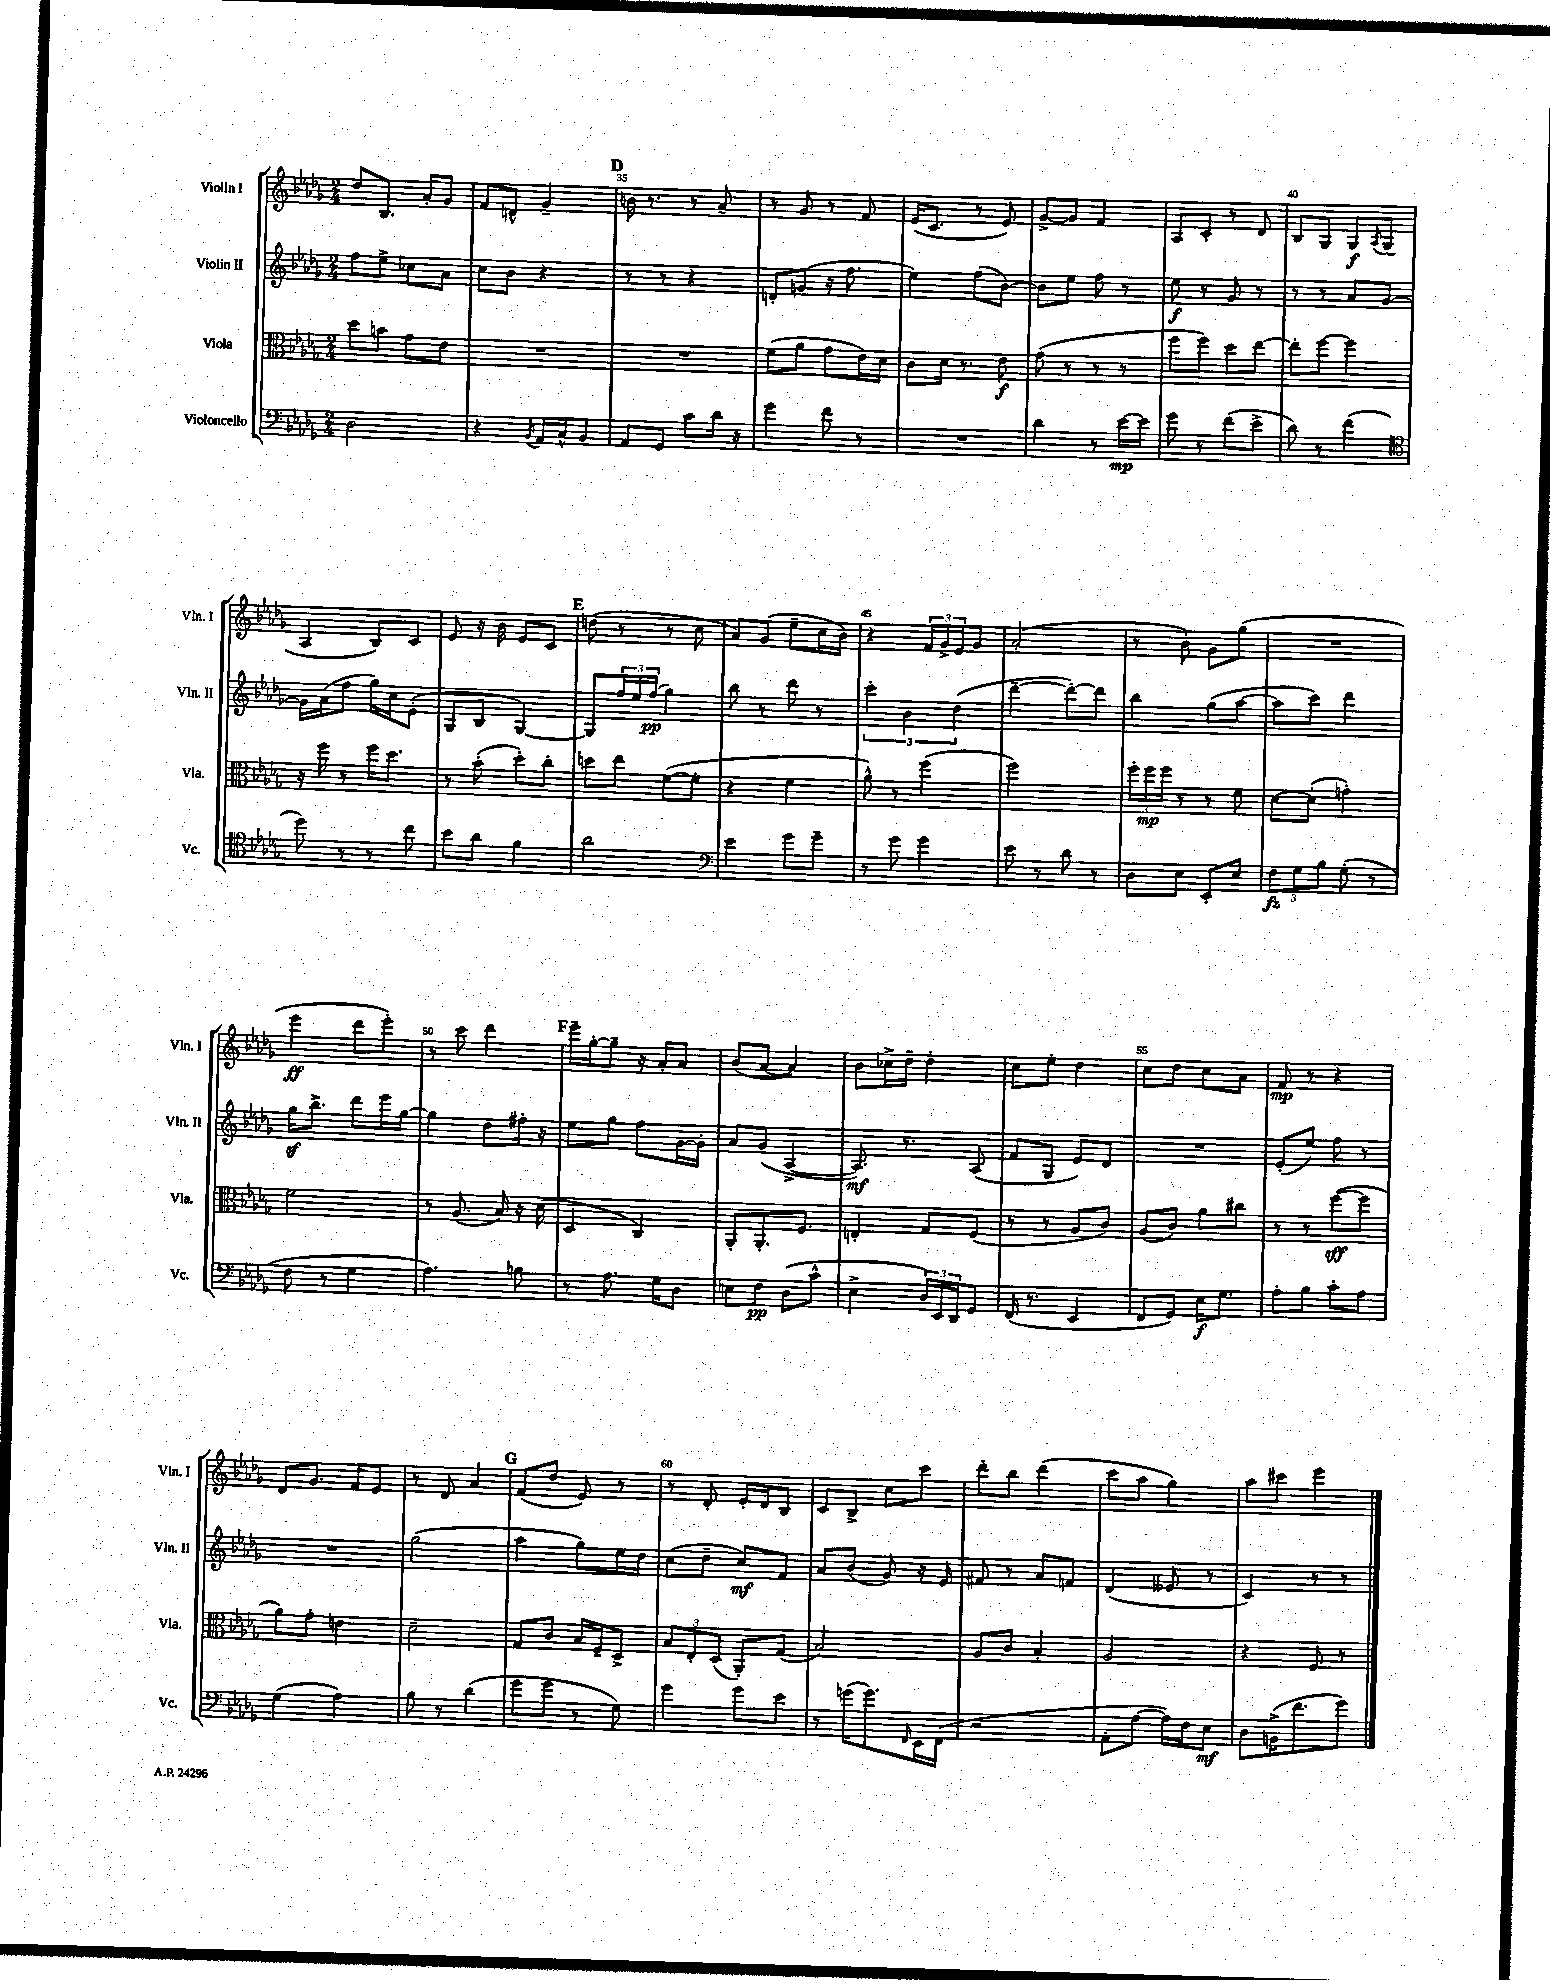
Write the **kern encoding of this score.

**kern	**kern	**kern	**kern
*staff4	*staff3	*staff2	*staff1
*clefF4	*clefC3	*clefG2	*clefG2
*k[b-e-a-d-g-]	*k[b-e-a-d-g-]	*k[b-e-a-d-g-]	*k[b-e-a-d-g-]
*M2/4	*M2/4	*M2/4	*M2/4
2D-	8dd-	8ff	8dd-
.	8b	8ee-^	8.B-
.	8g-	8cc-	.
.	.	.	16a-'
.	8e-	8a-	8g-
=	=	=	=
4r	2r	8cc	8f
.	.	8b-	8d^^
8qBB-	.	.	.
16AA-	.	4r	4g-~
16C^^	.	.	.
8BB-	.	.	.
=	=	=	=
8AA-	2r	8r	16b
.	.	.	8.r
8GG-	.	8r	.
8c	.	4r	8r
16d-	.	.	8a-~
16r	.	.	.
=	=	=	=
4g-	(8f	8d'	8r
.	8a-	(8g	8g-
8f	8g-	16r	8r
.	.	8.ff	.
8r	16e-)	.	8f
.	16d-	.	.
=	=	=	=
2r	8c	4ee-)	(16e-
.	.	.	8.c
.	16d-	.	.
.	8.r	.	.
.	.	(8ff	8r
.	8e-	[8b-)	8e-)
=	=	=	=
4d-	(8g-	8b-]	[8g-^
.	8r	8ee-	8g-]
8r	8r	8ff	4f
[16e-	8r	8r	.
16e-]	.	.	.
=	=	=	=
8g-	8ff	8ee-	8A-
8r	8ff)	8r	8c'
(8f	8dd-	8g-	8r
8e-^	[8ee-	8r	8d-
=	=	=	=
8d-)	8ee-']	8r	8B-
8r	[8ff	8r	8G-
(4f	4ff]	8a-	8G-
.	.	.	8qA-
.	.	[8g-	(8G-
=	=	=	=
*clefC4	*	*	*
8dd-)	16r	16g-]	4A-
.	16ff	(16a-	.
8r	8r	8ff	.
8r	16ff	16gg-)	8B-)
.	8.dd-	16cc	.
8cc	.	(8e-'	8c
=	=	=	=
8b-	8r	8G-	8e-
8a-	(8b-'	8B-	16r
.	.	.	16b-
4f	8dd-')	[4G-)	8e-
.	8cc'	.	8c
=	=	=	=
2a-	8dd	8G-]	(8dd
.	8ee-	24ff	8r
.	.	24ee-	.
.	.	(24ff	.
.	([8f	4gg-)	8r
.	8f']	.	8cc
=	=	=	=
*clefF4	*	*	*
4e-	4r	8bb-	8a-)
.	.	8r	(8g-
8g-	4f	8ddd-	8ee-~
8g-~	.	8r	16cc
.	.	.	16b-)
=	=	=	=
8r	8a-^^)	6ccc'	4r
8g-	8r	.	.
.	.	6b-	.
4g-	(4ff	.	24f
.	.	.	24g-^
.	.	(6dd-	24e-
.	.	.	8g-
=	=	=	=
8e-	2ff)	[4ddd-~	(2a-'
8r	.	.	.
8d-	.	8ddd-'_)	.
8r	.	8ddd-]	.
=	=	=	=
8D-	24ff'	4bb-	8r
.	24ff	.	.
.	24ff	.	.
8E-	8r	.	8b-')
8EE-'	8r	(8gg-	8g-
8E-	8f	[8aa-	(8gg-
=	=	=	=
12F	[8d-	8aa-]	2r
12G-	.	.	.
.	(8d-']	8ccc)	.
12B-	.	.	.
(8G-'	4g')	4ddd-	.
8r	.	.	.
=	=	=	=
8F	2f	16gg-	4eee-
.	.	8.bb-^	.
8r	.	.	.
4G-	.	8ddd-	8ddd-
.	.	16eee-	8eee-')
.	.	[16gg-	.
=	=	=	=
4.A-)	8r	4gg-]	8r
.	(8.A-	.	8ccc
.	.	8dd-	4ddd-
.	16B-)	.	.
8B	16r	16ff#'	.
.	(16d-	16r	.
=	=	=	=
8r	4D-	8ee-	16eee-~
.	.	.	[16gg-'
8.A-	.	8gg-	8gg-~]
.	4C)	8ff	16r
16G-	.	.	16a-'
8D-	.	[16g-	8a-
.	.	16g-']	.
=	=	=	=
8E	8AA-'	8a-	(8b-
8F	8.AA-'	(8g-	[8a-
(8D-	.	[4A-^	4a-])
.	8.F	.	.
8c^^	.	.	.
=	=	=	=
4E-^	4E'	8.A-])	8b-
.	.	.	16cc-^
.	.	8.r	16dd-~
24D-)	8G-	.	4dd-'
24EE-	.	.	.
24DD-	.	.	.
8GG-	(8F	(8A-	.
=	=	=	=
(16FF	8r	8f	8cc
8.r	.	.	.
.	8r	8G-	8ee-'
4EE-	8A-	8e-)	4dd-
.	8c)	8d-	.
=	=	=	=
8FF	(8A-	2r	8cc
8GG-)	8c)	.	8dd-
16E-	8a-	.	8cc
8.G-	.	.	.
.	8cc#	.	8a-
=	=	=	=
8A-'	8r	(8e-'	8f
8B-	8r	8ee-)	8r
8c'	([8ff	8ff	4r
8A-	8ff]	8r	.
=	=	=	=
(4G-	8a-)	2r	8d-
.	8g-'	.	8.g-
4A-)	4e	.	.
.	.	.	16f
.	.	.	8e-
=	=	=	=
8B-	2d-~	(2gg-	8r
8r	.	.	8d-
(4d-	.	.	4a-
=	=	=	=
8g-	8G-	4aa-	(8f
8g-	8c	.	8dd-
8r	16B-	8gg-)	8e-)
.	16F~	.	.
8G-)	8D-^	16ee-	8r
.	.	16dd-	.
=	=	=	=
4g-	12B-	(8cc	8r
.	12E-'	.	.
.	.	8dd-~	8d-'
.	(12D-	.	.
8g-	8AA-')	8cc)	16e-'
.	.	.	16d-
8e-	(8G-	8f	8B-
=	=	=	=
8r	2B-)	8a-	8c
(16g	.	(8b-	8B-^
8.g)	.	.	.
.	.	8g-)	8cc
16qqFF	.	.	.
16EE-	.	16r	8ccc
(16FF	.	16e-	.
=	=	=	=
2r	8A-	8f#	8ddd-'
.	8c	8r	8bb-
.	4B-'	8a-	(4ddd-
.	.	8f	.
=	=	=	=
8AA-'	2A-	(4d-	8ccc
[8A-	.	.	8aa-
16A-])	.	8e--	4gg-)
16F	.	.	.
8E-	.	8r	.
=	=	=	=
8D-	4r	4c)	8aa-
(16BB^	.	.	8ccc#
8.f	.	.	.
.	8F	8r	4eee-
8g-)	8r	8r	.
==	==	==	==
*-	*-	*-	*-
